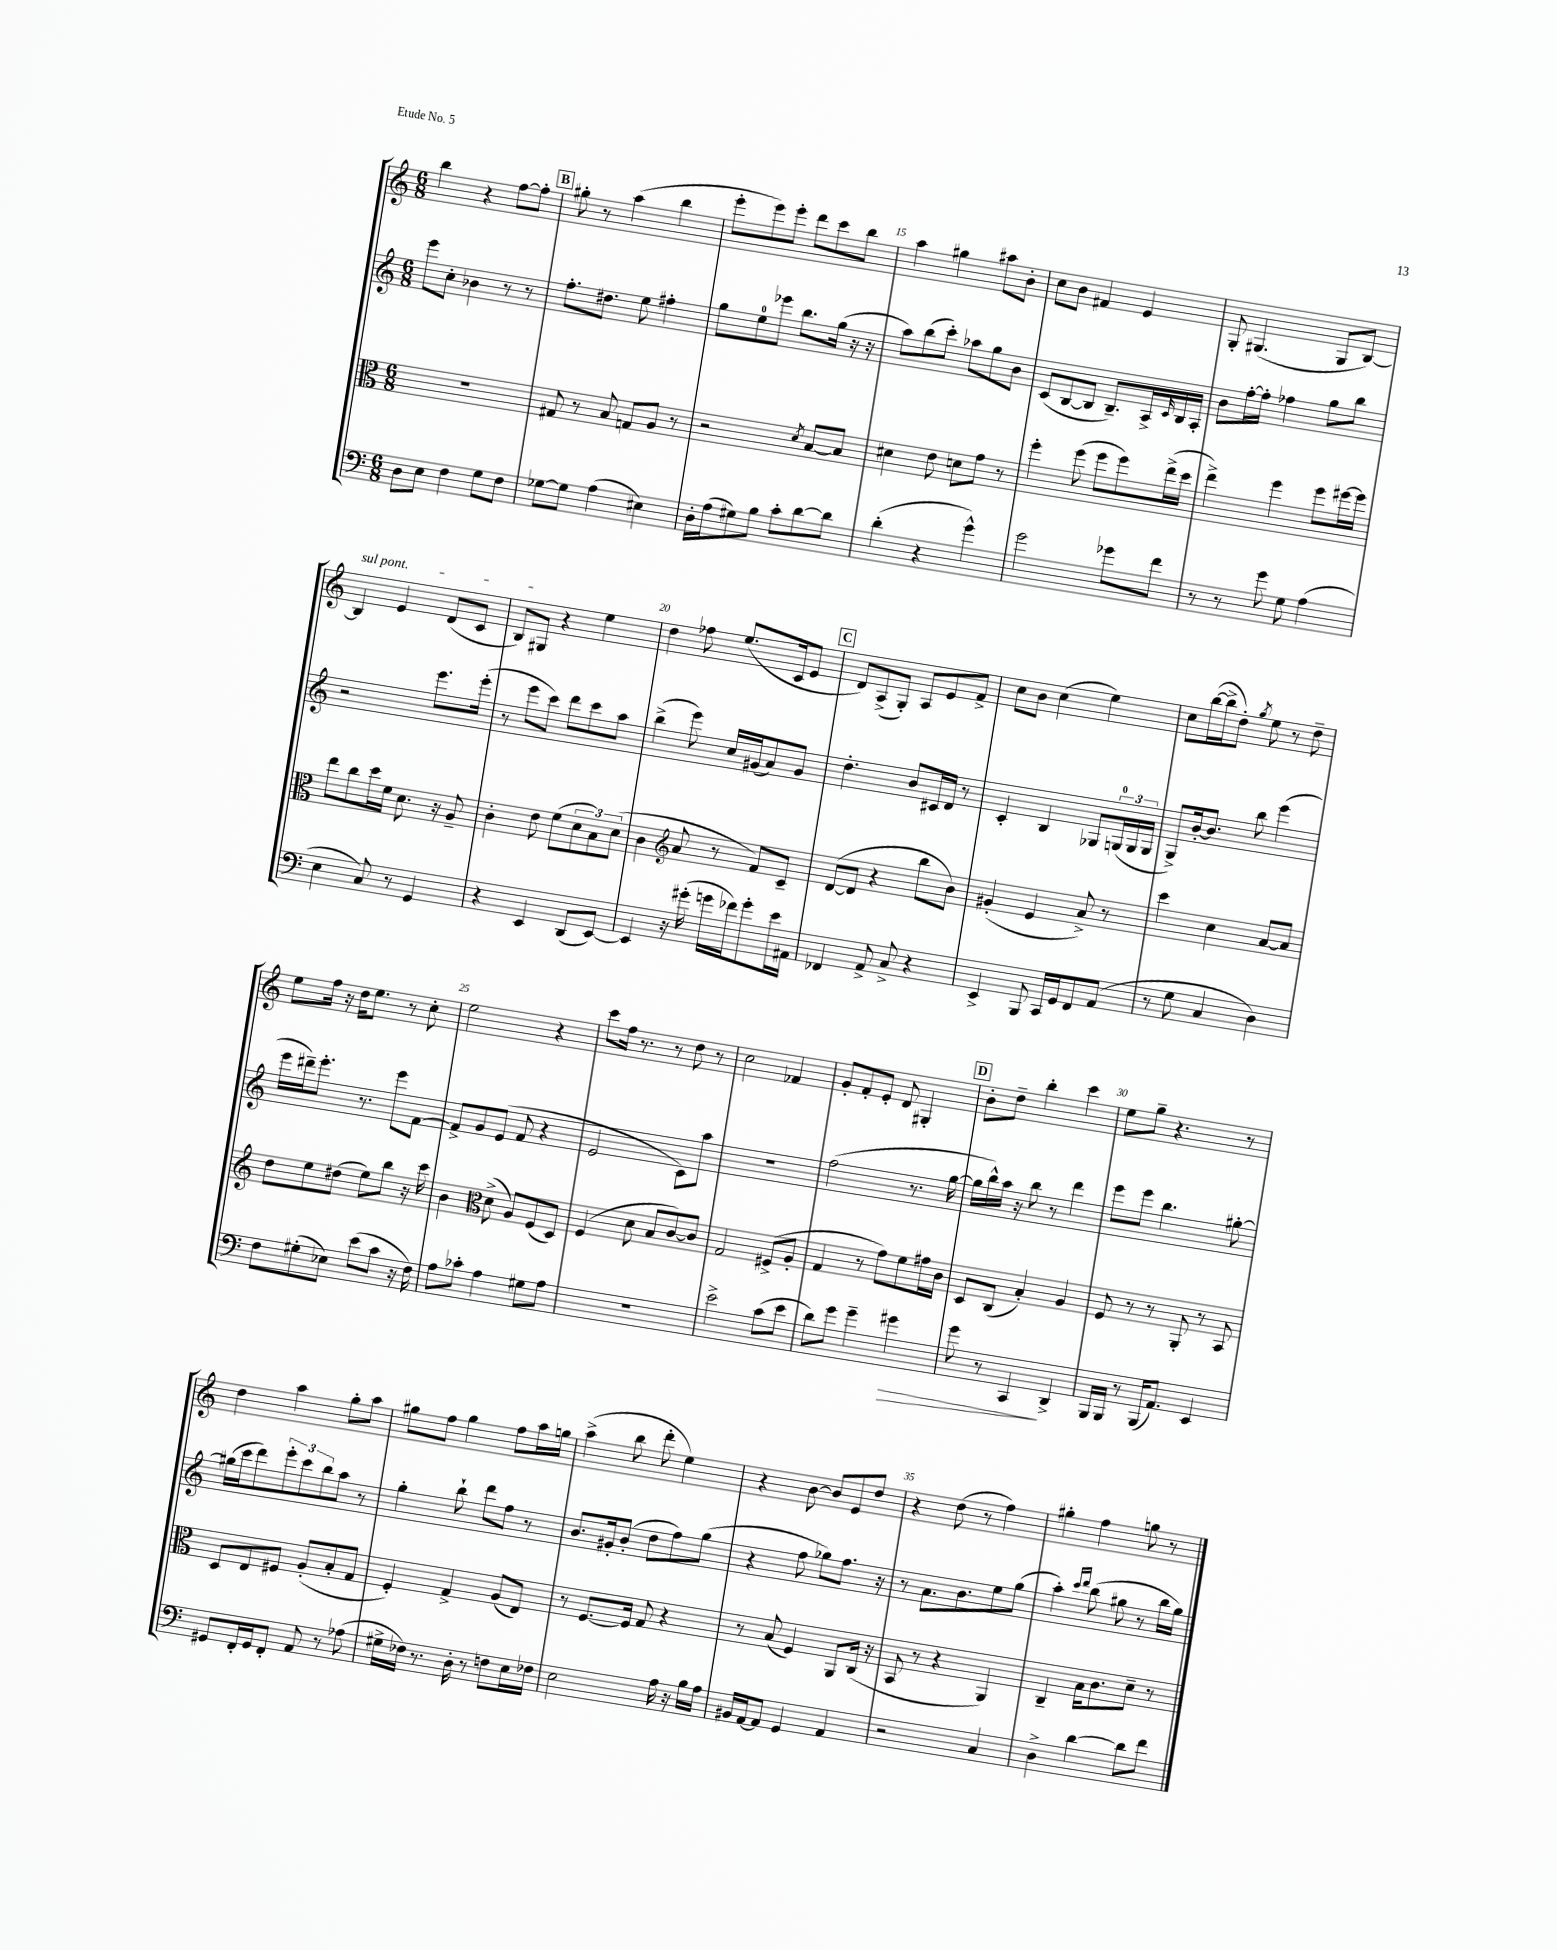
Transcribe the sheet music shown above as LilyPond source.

<<
\new StaffGroup <<
\new Staff = "s0" {
    \clef treble \key c \major \numericTimeSignature \time 6/8
    b''4 r4 f''8~ f''8-. |
    \mark \markup { \box "B" } gis''8-. r8 a''4( b''4 |
    e'''8-. e'''8) e'''8-. d'''8 c'''8 b''8 |
    a''4 gis''4 ais''8 b'8-. |
    c''8 b'8 fis'4 e'4 |
    g8-. gis4.( gis8 b8~) |
    \once \override TextSpanner.bound-details.left.text = \markup { \italic "sul pont." } b4\startTextSpan e'4 d'8( c'8 |
    b8) gis8\stopTextSpan r4 e''4 |
    d''4 fes''8 e''8.( c'16 e'8 |
    \mark \markup { \box "C" } d'8) a8->( g8-.) a8 e'8 f'8-> |
    c''8 b'8 c''4( e''4) |
    c''8 b''16~( b''16-> d''8-.) \acciaccatura { g''8 } e''8 r8 d''8-- |
    e''8 f''16 r16 d''16 e''8. r8 c''8-. |
    e''2 r4 |
    c'''8 f''16 r8. r8 d''8 r8 |
    c''2 fes'4 |
    g'8-. f'8-. e'8-. d'8 gis4-. |
    \mark \markup { \box "D" } b'8-. d''8-- b''4-. c'''4 |
    e''8 g''8-- r4. r8 |
    d''4 a''4 g''8-. a''8 |
    gis''8 f''8 gis''4 f''8 a''16 g''16 |
    a''4->( b''8 d'''8-. e''4) |
    r4 b'8~ b'8 e'8 d''8 |
    r4 d''8( r8 f''4) |
    gis''4-. f''4 g''8 r8 \bar "|." |
}
\new Staff = "s1" {
    \clef treble \key c \major \numericTimeSignature \time 6/8
    e'''8 c''8-. bes'4 r8 r8 |
    \mark \markup { \box "B" } f''8.-. dis''8. e''8 fis''4-. |
    g''8 e''8-0 ees'''8 b''8. g''16( r16 r16 |
    a''8) b''8( c'''8-.) aes''8 g''8 b'8 |
    c'8( b8~ b8 b8.--) a16-> \grace { c'16 } b16 a16-. |
    b'8 f''16~-. f''16-. fes''4 g''8 b''8 |
    r2 e'''8. e'''16-.( |
    r8 e'''8 c'''8) d'''8 c'''8 a''8 |
    b''4->( e'''8) c''16 gis'16( a'8) gis'8 |
    \mark \markup { \box "C" } d''4.-. b'8 cis'16 d'16 r8 |
    c'4-. b4 ges8 \tuplet 3/2 { g16-0( g16 g16 } |
    g8->) b'16~-. b'8. b''8 e'''4( |
    e'''16 dis'''16--) e'''8.-. r8. e'''8 f'8~ |
    f'8-> g'8 e'8( f'8 r4 |
    e'2 c'8) a''8 |
    R2. |
    f''2( r8. g''16~ |
    \mark \markup { \box "D" } g''16 b''16-^) a''16 r16 b''8 r8 d'''4 |
    e'''8 e'''8 b''4. gis''8~-. |
    gis''16( c'''16 d'''8) \tuplet 3/2 { e'''8-. c'''8 b''8 } a''8 r8 |
    g''4-. b''8-! d'''8 f''8 r8 |
    b'8. gis'16-. b'8-.( d''8 f''8) g''8( |
    r4 f''8 ges''8) f''8. r16 |
    r8 a'8. b'8. e''8 g''8( |
    a''4-.) \grace { c'''16 d'''16 } b''8( gis''8 r8 b''16 gis''16) \bar "|." |
}
\new Staff = "s2" {
    \clef alto \key c \major \numericTimeSignature \time 6/8
    R2. |
    \mark \markup { \box "B" } gis8 r8 b8 g8 a8 r8 |
    r2 \acciaccatura { d'8 } b8~ b8 |
    dis'4 e'8 d'8 g'8 r8 |
    f''4-. f''8( f''8 f''8) e''16->( d''16 |
    e''4->) f''4 f''8 fis''16~ fis''16 |
    e''8 c''8 d''16 f'16 d'8. r16 a8-- |
    c'4-. e'8 f'8( \tuplet 3/2 { d'8 b8) d'8( } |
    c'4 \clef treble a'8 r8 f'8) c'8-- |
    \mark \markup { \box "C" } d'8~( d'8 r4 b''8 b'8) |
    gis'4-.( e'4 a'8->) r8 |
    c'''4 c''4 a'8~ a'8 |
    d''8 e''8 dis''8( e''8) b''8 r16 c'''16 |
    b'4 \clef alto d'8->( a8) f8( d8) |
    f4( d'8 b8 c'8~) c'8 |
    g2 fis8->( a8-. |
    g4 r8 g'8) f'8 gis'16 c'16 |
    \mark \markup { \box "D" } d8 c8( b4-.) a4 |
    f8 r8 r8 a,8-. r8 b,8 |
    d8 e8 fis8 a8-.( b8-. g8 |
    f4-.) g4-> a8( e8) |
    r8 f8.~ f16 g8 r4 |
    r8 b8( f4) a,8 c16( r16 |
    b,8 r8 r4 a,4) |
    c4-- b16 c'8. d'8-- r8 \bar "|." |
}
\new Staff = "s3" {
    \clef bass \key c \major \numericTimeSignature \time 6/8
    d8 e8 f4 g8 f8 |
    \mark \markup { \box "B" } ges8~ ges8 a4( eis4) |
    d16-. a16( gis8) b8 c'8-. d'8~ d'8 |
    d'4-.( r4 g'4-^) |
    g'2 ges'8 f'8 |
    r8 r8 g'8 g8 a4( |
    e4 c8) r8 g,4 |
    r4 e,4 d,8( e,8~) |
    e,4 r16 gis'16-.( g'16 fes'16) g'8-. e'16 ais,16 |
    \mark \markup { \box "C" } fes,4 a,8-> c8-> r4 |
    e,4-> b,,8 c,16 g,16 f,8 a,8( |
    r8 g8 c4 d4) |
    f8 gis8-.( ees8) e'8( c'8 r16 f16) |
    a8 ces'8-. a4 gis8 a8 |
    R2. |
    e'2-> c'8( e'8 |
    d'8) g'8 g'4-- gis'4\> |
    \mark \markup { \box "D" } g'8 r8 c,4\! d,4-> |
    b,,16 b,,16 r8 b,,16( a,8.) e,4 |
    gis,8 f,16-. gis,16 f,8-. a,8 r8 aes8( |
    gis16-> fes16) r8. d16-. r8 f8 e16 fes16 |
    e2 a16 r16 b16 a16 |
    bis,16 a,16~ a,8 g,4 a,4 |
    r2 c4 |
    d4-> d'4~ d'8 f'8 \bar "|." |
}
>>
>>
\layout { \context { \Score currentBarNumber = #12 \override BarNumber.break-visibility = ##(#f #t #t) barNumberVisibility = #(every-nth-bar-number-visible 5) } }
